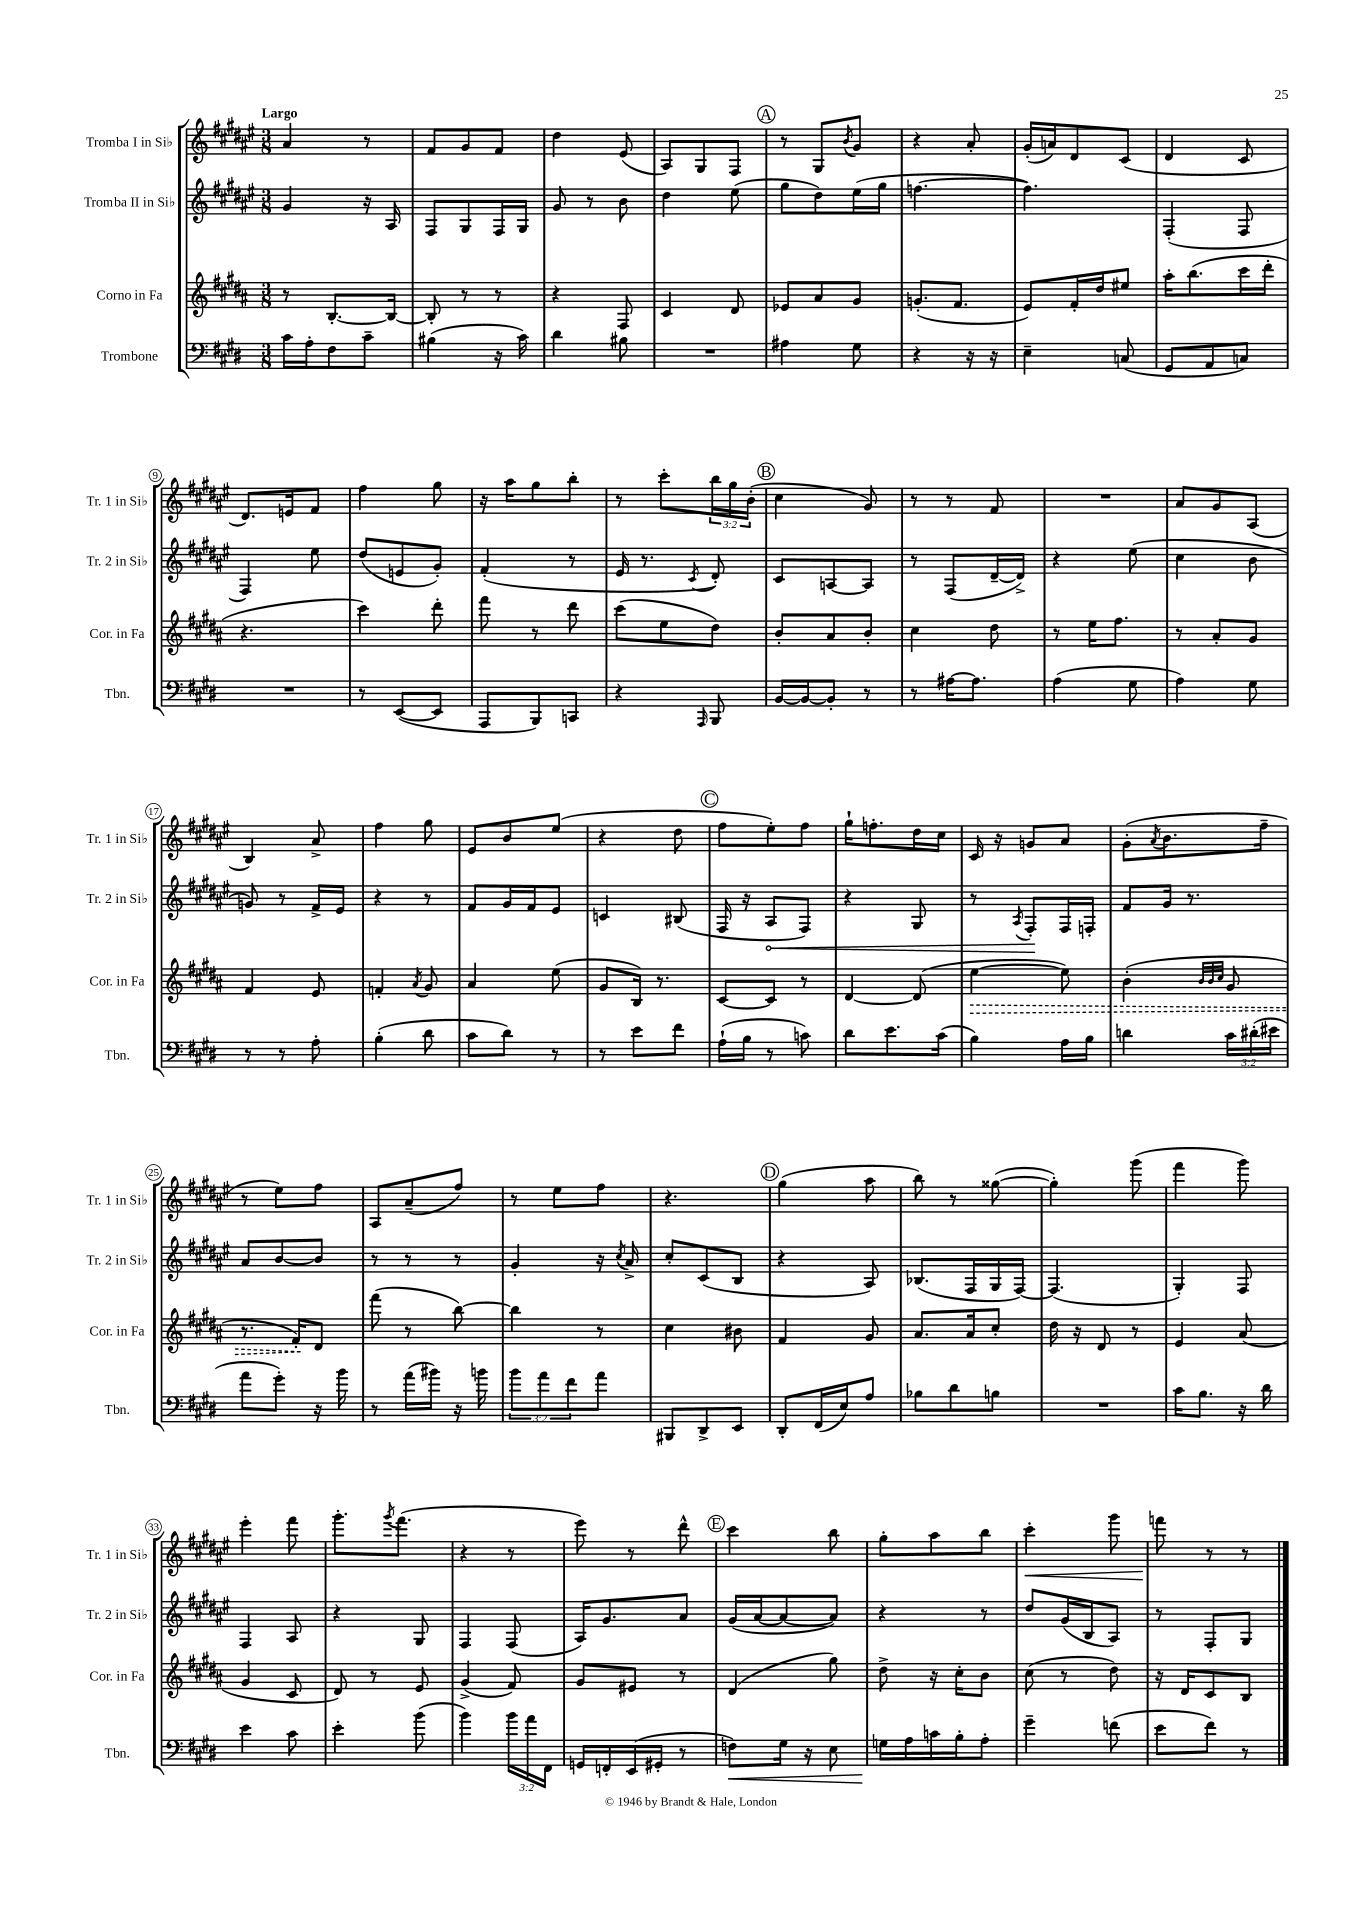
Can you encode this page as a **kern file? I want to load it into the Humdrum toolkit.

**kern	**kern	**kern	**kern
*staff4	*staff3	*staff2	*staff1
*clefF4	*clefG2	*clefG2	*clefG2
*k[f#c#g#d#]	*k[f#c#g#d#a#]	*k[f#c#g#d#a#e#]	*k[f#c#g#d#a#e#]
*M3/8	*M3/8	*M3/8	*M3/8
16c#	8r	4g#	4a#
16A'	.	.	.
8F#	[8.B'	.	.
8c#~	.	16r	8r
.	16B_	16A#	.
=	=	=	=
(4B#	8B']	8F#	8f#
.	8r	8G#	8g#
16r	8r	16F#	8f#
16c#)	.	16G#	.
=	=	=	=
4d#	4r	8g#	4dd#
.	.	8r	.
8B#	8F#	8b	(8e#
=	=	=	=
4.r	4c#	4dd#	8A#)
.	.	.	8G#
.	8d#	(8ee#	8F#
=	=	=	=
4A#	8e-	8gg#	8r
.	8a#	8dd#)	8G#
.	.	.	8qb
8G#	8g#	(16ee#	8g#
.	.	16gg#	.
=	=	=	=
4r	(8.g'	[4.ff	4r
.	8.f#	.	.
16r	.	.	8a#'
16r	.	.	.
=	=	=	=
4E~	8e)	4.ff])	(16g#'
.	.	.	16a)
.	16f#'	.	8d#
.	16dd#	.	.
(8C	8ee#	.	(8c#
=	=	=	=
8GG#	16aa#'	(4F#'	4d#
.	(8.bb	.	.
8AA	.	.	.
8C)	16ccc#	8F#	8c#
.	16ddd#'	.	.
=	=	=	=
4.r	4.r	4F#)	8.d#)
.	.	.	16e
.	.	8ee#	8f#
=	=	=	=
8r	4ccc#)	(8dd#	4ff#
([8EE	.	8e	.
8EE]	8ddd#'	8g#')	8gg#
=	=	=	=
8AAA	8fff#	(4f#'	16r
.	.	.	16aa#
8BBB)	8r	.	8gg#
8CC	8ddd#	8r	8bb'
=	=	=	=
4r	(8ccc#	16e#	8r
.	.	8.r	.
.	8ee	.	8ccc#'
16qqAAA	.	8qc#	.
8BBB	8dd#)	8d#')	24bb
.	.	.	24gg#
.	.	.	(24b'
=	=	=	=
[16BB	8b'	8c#	4cc#
16BB_	.	.	.
8BB']	8a#	[8A	.
8r	8b'	8A]	8g#)
=	=	=	=
8r	4cc#	8r	8r
[16A#	.	(8F#	8r
8.A#]	.	.	.
.	8dd#	[16d#~	8f#
.	.	16d#^])	.
=	=	=	=
(4A	8r	4r	4.r
.	16ee	.	.
.	8.ff#	.	.
8G#	.	(8ee#	.
=	=	=	=
4A)	8r	4cc#	8a#
.	8a#'	.	8g#
8G#	8g#	8b	(8A#
=	=	=	=
8r	4f#	8g)	4B)
8r	.	8r	.
8A'	8e	16f#^	8a#^
.	.	16e#	.
=	=	=	=
(4B'	4f'	4r	4ff#
.	8qa#	.	.
8d#	8g#	8r	8gg#
=	=	=	=
8c#	4a#	8f#	8e#
8d#)	.	16g#	8b
.	.	16f#	.
8r	(8ee	8e#	(8ee#
=	=	=	=
8r	8g#	4c	4r
8e	16B)	.	.
.	8.r	.	.
8f#	.	(8B#	8dd#
=	=	=	=
(16A`	[8c#	16F#	8ff#
16B	.	16r	.
8r	8c#]	8A#	8ee#')
8c)	8r	8F#)	8ff#
=	=	=	=
8d#	[4d#	4r	16gg#`
.	.	.	8.ff'
8.e	.	.	.
.	(8d#]	8G#	16dd#
(16c#	.	.	16cc#
=	=	=	=
4B)	[4ee	8r	16c#
.	.	.	16r
.	.	8qA#	.
.	.	8F#'	8g
16A	8ee])	16F#	8a#
16B	.	16F'	.
=	=	=	=
4d	(4b'	8f#	(8g#'
.	.	.	8qa#
.	.	16g#	8.b
.	.	8.r	.
.	32qqb	.	.
.	32qqb	.	.
.	32qqcc#	.	.
24c#	8g#	.	.
(24d#'	.	.	.
.	.	.	16ff#~
24e#	.	.	.
=	=	=	=
8a	8.r	8a#	8r
8g#')	.	[8b	8ee#)
.	16f#')	.	.
16r	8d#	8b]	8ff#
16b	.	.	.
=	=	=	=
8r	(8fff#	8r	8A#
(16a	8r	8r	(8a#~
16b#)	.	.	.
16r	[8bb)	8r	8ff#)
16b	.	.	.
=	=	=	=
12b	4bb]	4g#'	8r
12a	.	.	.
.	.	.	8ee#
12f#	.	.	.
8a	8r	16r	8ff#
.	.	8qcc#	.
.	.	16a#^	.
=	=	=	=
8BBB#	4cc#	8cc#'	4.r
8DD#^	.	(8c#	.
8EE	8b#	8B	.
=	=	=	=
8DD#'	4f#	4r	(4gg#
(16FF#	.	.	.
16E)	.	.	.
8A	8g#	8A#)	8aa#
=	=	=	=
8B-	8.a#	(8.B-	8bb)
8d#	.	.	8r
.	16a#	16F#	.
8B	8cc#'	16G#	([8gg##
.	.	[16F#)	.
=	=	=	=
4.r	16dd#	(4.F#]	4gg##'])
.	16r	.	.
.	8d#	.	.
.	8r	.	(8ggg#
=	=	=	=
16c#	4e	4G#')	4fff#
8.B	.	.	.
16r	(8a#	8F#	8ggg#)
16d#	.	.	.
=	=	=	=
4e	4g#	4F#	4eee#'
8c#	8c#	8A#	8fff#
=	=	=	=
4e'	8d#)	4r	8.ggg#'
.	8r	.	.
.	.	.	8qggg#
.	.	.	(8.fff#
(8b	8e	8G#	.
=	=	=	=
4b)	(4g#^	4F#	4r
24b	8f#)	(8F#	8r
24a	.	.	.
24FF#	.	.	.
=	=	=	=
16GG	8g#	16A#)	8eee#)
16FF'	.	8.g#	.
(16EE	8e#	.	8r
16GG#'	.	.	.
8r	8r	8a#	8ddd#^^
=	=	=	=
8F)	(4d#	(16g#	4ccc#
.	.	[16a#	.
16G#	.	8a#_	.
16r	.	.	.
8E	8gg#)	8a#])	8bb
=	=	=	=
16G	8dd#^	4r	8gg#'
16A	.	.	.
16c	16r	.	8aa#
16B'	16cc#'	.	.
8A'	8b	8r	8bb
=	=	=	=
4g#~	(8cc#	8dd#	4ccc#'
.	8r	(16g#	.
.	.	16B	.
(8f	8dd#)	8A#)	8ggg#
=	=	=	=
8e	16r	8r	8fff
.	16d#	.	.
8f#)	8c#	8F#'	8r
8r	8B	8G#	8r
==	==	==	==
*-	*-	*-	*-
